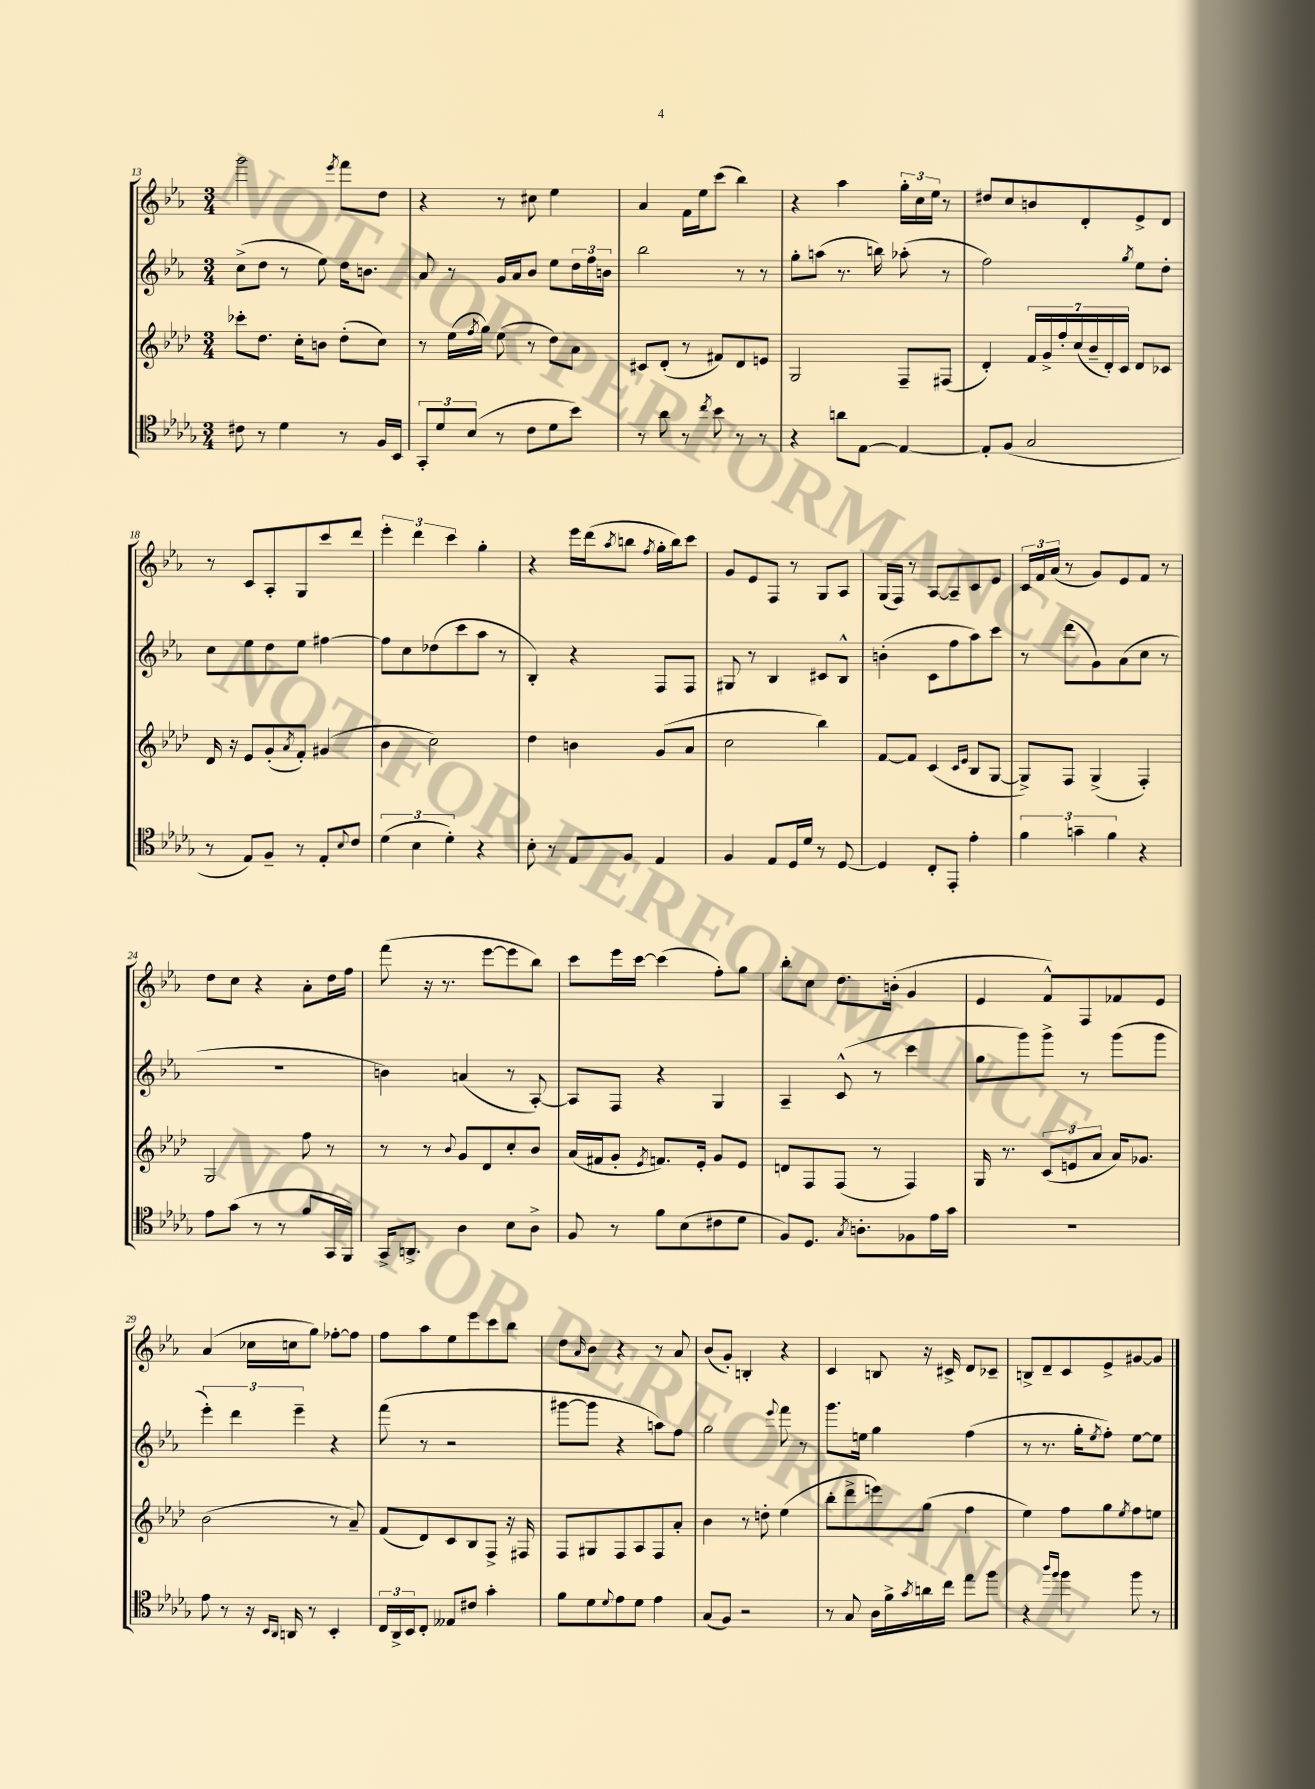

**kern	**kern	**kern	**kern
*staff4	*staff3	*staff2	*staff1
*clefC4	*clefG2	*clefG2	*clefG2
*k[b-e-a-d-g-]	*k[b-e-a-d-]	*k[b-e-a-]	*k[b-e-a-]
*M3/4	*M3/4	*M3/4	*M3/4
8c#	8ccc-'	(8cc^	2ggg
8r	8.dd-	8dd	.
4d-	.	8r	.
.	16cc'	.	.
.	8b	8ee-)	.
.	.	.	8qeee-
8r	(8dd-'	16dd	8fff
.	.	8.b	.
16F	8cc)	.	8dd
16BB-	.	.	.
=	=	=	=
12GG-'	8r	8a-	4r
12d-	.	.	.
.	(16ee-	8r	.
(12B-	.	.	.
.	8qff	.	.
.	16gg)	.	.
8r	(8ee-	16g	8r
.	.	16a-	.
8c	8r	8b-	8cc#
8d-	8dd-)	8ee-	4ee-
8b-)	8a-	24dd	.
.	.	24ff	.
.	.	24b	.
=	=	=	=
8r	8c#	2bb-	4a-
8a-	(8d-'	.	.
8r	8r	.	16f
.	.	.	16ee-
8qcc	.	.	.
8b-	8f#)	.	(8ccc
8r	8d-	8r	4bb-)
8r	8e	8r	.
=	=	=	=
4r	2G	8gg'	4r
.	.	(8aa	.
8a	.	8.r	4aa-
[8E-	.	.	.
.	.	16bb)	.
4E-_	8F~	(8aa-'	24gg'
.	.	.	24cc
.	.	.	24ee-
.	(8F#	8r	8r
=	=	=	=
8E-']	4d-')	2ff)	8dd#
(8F	.	.	8cc
2G-	28f	.	8b
.	28g^	.	.
.	28ff'	.	.
.	(28cc	.	.
.	.	.	8d'
.	28b-~	.	.
.	28d-')	.	.
.	28c	.	.
.	.	8qgg	.
.	8d-	8ee-	8e-^
.	8c-	8dd'	8d
=	=	=	=
8r	16d-	8cc	8r
.	16r	.	.
8E-)	8e-	8ee-	8c
8F~	(8g'	8dd	8A-'
.	8qa-	.	.
8r	8f')	8ee-	8G
8E-'	(4g#	[4ff#	8ccc
8qqB-	.	.	.
8c	.	.	8ddd
=	=	=	=
(6d-	4b-	8ff#]	6eee-'
.	.	8cc	.
6B-	.	.	6ddd
.	2cc)	(8dd-	.
6d-')	.	.	6ccc
.	.	8ccc	.
4r	.	8aa-	4gg'
.	.	8r	.
=	=	=	=
8B-'	4dd-	4B-')	4r
8r	.	.	.
8E-	4b	4r	16eee-
.	.	.	(16ddd
.	.	.	8qaa-
8F	.	.	8bb
.	.	.	8qff
4E-	(8g	8F	16gg'
.	.	.	16bb)
.	8a-	8F	8ccc
=	=	=	=
4F	2cc	8G#	8g
.	.	8r	8e-
8E-	.	4B-	8F
16D-	.	.	8r
16d-	.	.	.
8r	4bb-)	8c#	8G
[8D-	.	8B-^^	8A-
=	=	=	=
4D-]	[8f	(4b'	(16G
.	.	.	16F)
.	8f]	.	8r
8C'	(4c	8c	[8A-
8EE-'	.	8ff	8A-~]
.	16qqc	.	.
.	16qqe-	.	.
4e-'	8B-	8aa-)	8c
.	[8G	8ccc	8e-
=	=	=	=
6f	8G^])	8r	24c
.	.	.	24f
.	.	.	(24a-
.	8F	(8ddd	8r
6g~	.	.	.
.	(4G^	8g)	8g)
6f	.	.	.
.	.	(8a-	8e-
4r	4F')	8cc	8f
.	.	8r	8r
=	=	=	=
8e-	2G	2.r	8dd
(8g-	.	.	8cc
8r	.	.	4r
8r	.	.	.
8f	8ff	.	8a-'
16GG-	8r	.	16dd
16FF)	.	.	16ff
=	=	=	=
16GG-^	8r	4b)	(8fff
8.AA^	.	.	.
.	8r	.	16r
.	.	.	8.r
.	8qqb-	.	.
4A-	8g	(4a	.
.	8d-	.	[8eee-
8B-	8cc'	8r	8eee-]
8A-^	8b-	[8A-')	8bb-)
=	=	=	=
8F	(16a-	8A-]	8ccc
.	16f#	.	.
8r	8g'	8F	16eee-
.	.	.	[16ccc
.	8qe-	.	.
8f	8.f)	4r	(4ccc]
(8B-	.	.	.
.	16e-'	.	.
8c#	8g	4G	8ff')
8d-	8e-	.	8gg
=	=	=	=
8F)	8d	4A-~	8bb-'
8.D-	8F	.	8cc
.	(8F	(8c^^	8.dd
8qG-	.	.	.
8.A'	.	.	.
.	8r	8r	.
.	.	.	(16b'
8F-	4F)	4ccc	4g
16e-	.	.	.
16g-	.	.	.
=	=	=	=
2.r	16G	8gg	4e-
.	8.r	.	.
.	.	8ggg)	.
.	(12c	8ggg^	8f^^)
.	12e	.	.
.	.	8r	8F
.	12a-	.	.
.	16a-)	(8ggg	8f-
.	8.g-	.	.
.	.	8ggg	8e-
=	=	=	=
8e-	(2b-	6eee-')	(4a-
8r	.	.	.
.	.	6ddd	.
16r	.	.	16cc-
16qqBB-	.	.	.
16qqAA-	.	.	.
16AA	.	.	16cc
.	.	6eee-~	.
8r	.	.	8gg)
4BB-'	8r	4r	[8ff-'
.	8a-~)	.	8ff-]
=	=	=	=
24C	(8f	(8fff	8ff
24AA-^	.	.	.
24BB-	.	.	.
8C'	8d-)	8r	8aa-
8E--	8c	2r	8ee-
8c#	8B-	.	8eee-
4g-'	8F^	.	8ccc
.	16r	.	8bb-
.	16F#	.	.
=	=	=	=
8f	8F	[8ggg#	8dd
.	.	.	16qqa-
8d-	8G#	8ggg#]	8b-
8qqd-	.	.	.
8e-	8F	4r	4r
8d-	8A-	.	.
4e-	8F	8aa)	8r
.	8a-'	8ff	8a-
=	=	=	=
(8G-	4b-	2gg	(8b-
8F)	.	.	8g')
2r	8r	.	4B'
.	8dd'	.	.
.	.	8qqeee-	.
.	(4ee-	8fff	4r
.	.	8r	.
=	=	=	=
8r	8bb-'	8.ggg	4c
8G-	8ddd-^	.	.
.	.	16ee	.
16A-	8eee)	4gg	8B
16f^	.	.	.
8qg-	.	.	.
16a	(8gg	.	16r
16cc	.	.	16c#^
8ee-	4ff	(4ff	8d
8ff	.	.	8c-~
=	=	=	=
4r	4ee-)	8r	8B^
.	.	8.r	8d~
16qqaa-	.	.	.
16qqff	.	.	.
4ff	8ff	.	8c
.	.	16gg'	.
.	.	8qee-	.
.	8gg	8ff')	8e-^
.	8qee-	.	.
8ff	8ff	[8ee-	[8g#
8r	8ee	8ee-]	8g#]
==	==	==	==
*-	*-	*-	*-
